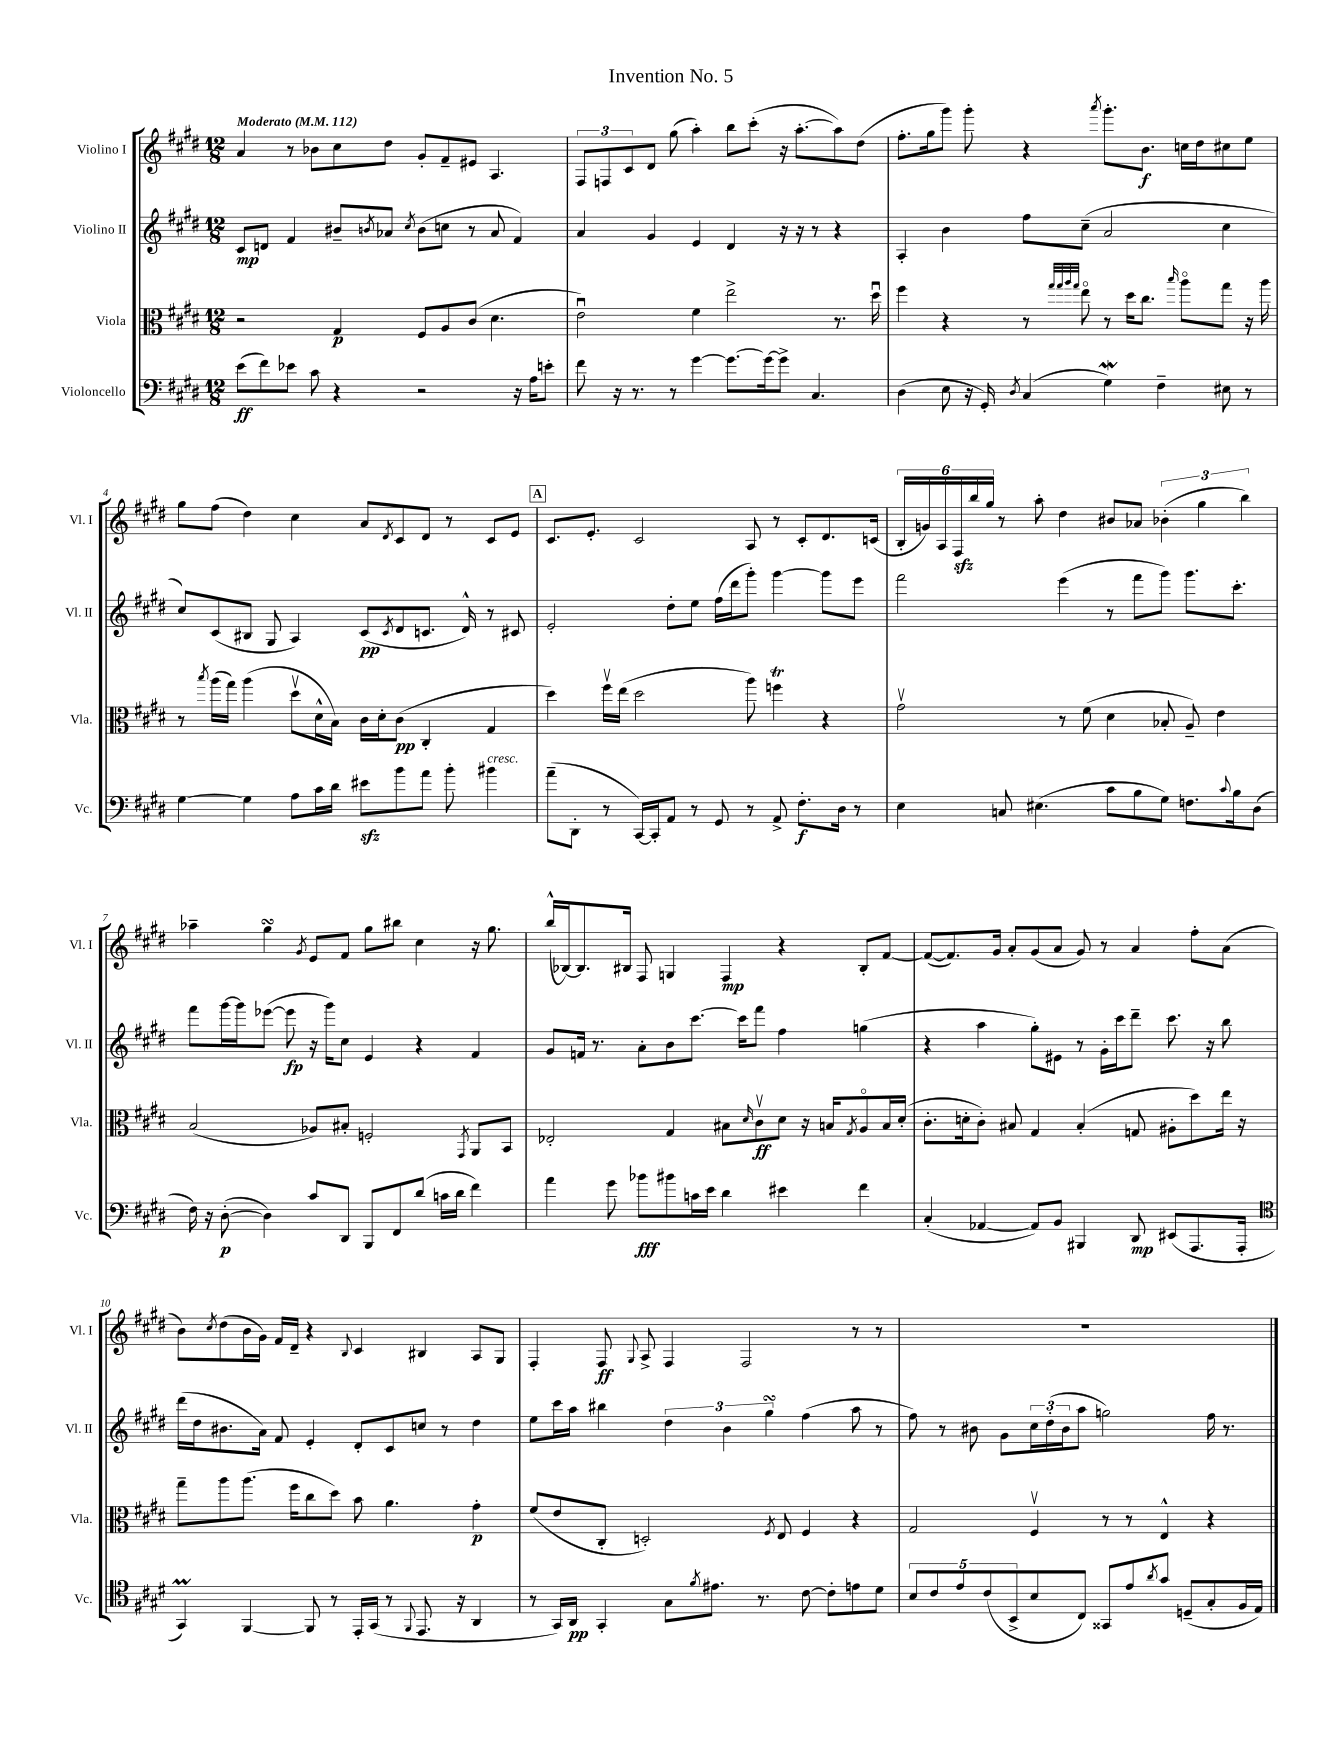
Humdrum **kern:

**kern	**kern	**kern	**kern
*staff4	*staff3	*staff2	*staff1
*clefF4	*clefC3	*clefG2	*clefG2
*k[f#c#g#d#]	*k[f#c#g#d#]	*k[f#c#g#d#]	*k[f#c#g#d#]
*M12/8	*M12/8	*M12/8	*M12/8
*MM112	*MM112	*MM112	*MM112
(8e	2r	8c#	4a
8f#)	.	8d	.
8e-	.	4f#	8r
8c#	.	.	8b-
4r	4G#	8b#~	8cc#
.	.	8qb	.
.	.	8a-	8dd#
.	.	8qcc#	.
2r	8F#	(8b	8g#'
.	8A	8cc	8f#~
.	(8c#	8r	8e#
.	4.d#	8a-	4.A
16r	.	4f#)	.
16A	.	.	.
8e'	.	.	.
=	=	=	=
8f#	2eu)	4a	12F#
.	.	.	12F
16r	.	.	.
.	.	.	12c#
8.r	.	.	.
.	.	4g#	8d#
8r	.	.	(8gg#
[4g#	4f#	4e	4aa')
8.g#_	2ee^	4d#	8bb
.	.	.	(8ccc#'
16g#_	.	.	.
8g#^]	.	16r	16r
.	.	16r	[8.aa'
4.C#	.	8r	.
.	8.r	4r	8aa])
.	.	.	(8dd#
.	16dd#u	.	.
=	=	=	=
(4D#	4ff#	4A'	8.ff#'
.	.	.	16gg#
8E	4r	4b	8ggg#)
16r	.	.	8ggg#'
16GG#')	.	.	.
8qD#	.	.	.
(4C#	8r	8ff#	4r
.	32qqgg#	.	.
.	32qqgg#	.	.
.	32qqaa	.	.
.	32qqgg#	.	.
.	8eeo	(8cc#~	.
.	.	.	8qaaa
4G#)	8r	2a	8.ggg#'
.	16dd#	.	.
.	8.cc#	.	8.b
4F#~	.	.	.
.	16qqbb	.	.
.	8aao	.	16cc
.	.	.	16dd#
8E#	8gg#	4cc#	8cc#
8r	16r	.	8ee
.	16aa	.	.
=	=	=	=
[4G#	8r	8cc#)	8gg#
.	8qbb	.	.
.	(16aa	(8c#	(8ff#
.	16gg#)	.	.
4G#]	(4aa	8B#	4dd#)
.	.	8G#	.
8A	8dd#v	4A)	4cc#
16c#	16d#^^	.	.
16d#	16B)	.	.
8e#	16c#	(8c#	8a
.	16d#'	.	.
.	.	8qc#	8qd#
8b	(8c#	8d#	8c#
8a	4C#'	8.c	8d#
8b'	.	.	8r
.	.	16d#^^)	.
4b#	4G#	8r	8c#
.	.	8c#	8e
=	=	=	=
(8a~	4dd#)	2e'	8.c#
8DD#'	.	.	.
.	.	.	8.e'
8r	16ff#v	.	.
.	(16ee	.	.
[16CC#)	2dd#	.	2c#
16CC#']	.	.	.
8AA	.	8dd#'	.
8r	.	8ee	.
8GG#	.	(16ff#	.
.	.	16ddd#	.
8r	8aa)	8ggg#')	8A
8AA^	4ff	[4ggg#	8r
8.F#'	.	.	8c#'
.	4r	8ggg#]	8.d#
16D#	.	.	.
8r	.	8eee	.
.	.	.	(16c
=	=	=	=
4E	2g#v	2fff#	24B'
.	.	.	24g)
.	.	.	24A
.	.	.	24F#
.	.	.	24bb
.	.	.	24gg#
8C	.	.	8r
(4.E#	.	.	8aa'
.	8r	(4eee	4dd#
.	(8f#	.	.
8c#	4d#	8r	8b#
8B	.	8fff#	8a-
8G#)	8B-'	8ggg#)	(6b-'
8.F	8A~)	8.ggg#	.
.	.	.	6gg#
.	4e	.	.
8qqc#	.	.	.
16B	.	8.ccc#'	.
.	.	.	6bb)
(8D#	.	.	.
=	=	=	=
16F#)	(2B	8fff#	4aa-~
16r	.	.	.
([8D#'	.	[16ggg#	.
.	.	16ggg#]	.
4D#])	.	([8eee-	4gg#
.	.	8eee-]	.
.	.	.	8qg#
8c#	8A-)	16r	8e
.	.	16ggg#)	.
8DD#	8B#'	8cc#	8f#
8BBB	2F'	4e	8gg#
8FF#	.	.	8bb#
(8d#	.	4r	4cc#
16c	.	.	.
16d#	.	.	.
.	8qGG#	.	.
4f#)	8AA	4f#	16r
.	.	.	8.gg#
.	8BB	.	.
=	=	=	=
4a	2E-'	8g#	(16bb^^
.	.	.	[16B-)
.	.	16f	8.B-]
.	.	8.r	.
8g#	.	.	.
.	.	.	16B#
8b-	.	8a'	8F#
8b#	4G#	8b	4G
16c	.	[8.ccc#	.
16e	.	.	.
4d#	8B#	.	4F#
.	.	16ccc#]	.
.	16qqd#	.	.
.	8c#v	8fff#	.
4e#	8d#	4ff#	4r
.	16r	.	.
.	16B	.	.
.	8qG#	.	.
4f#	8Ao	(4gg	8B#'
.	16B	.	[8f#
.	(16d#'	.	.
=	=	=	=
(4C#'	8.c#'	4r	(8f#_
.	.	.	8.f#])
.	16d'	.	.
[4AA-	8c#')	4aa	.
.	.	.	16g#
.	8B#	.	8a'
8AA-])	4G#	8gg#')	(8g#
8BB	.	8e#	8a
4BBB#	(4B#'	8r	8g#)
.	.	16g#'	8r
.	.	16ccc#	.
8DD#	8G	8ddd#~	4a
(8EE#	8A#'	8.ccc#	.
8.AAA	8dd#)	.	8ff#'
.	.	16r	.
.	16ee	8bb	(8a
16AAA'	16r	.	.
=	=	=	=
*clefC4	*	*	*
4GG#)	8gg#~	(16ddd#	8b)
.	.	16dd#	.
.	.	.	8qcc#
.	8aa	8.b#	(8dd#
[4FF#	(8.aa	.	16b
.	.	16a)	16g#)
.	.	8f#	16f#
.	16ff#	.	16d#~
8FF#]	8cc#	4e'	4r
8r	8dd#)	.	.
.	.	.	8qqB
16EE'	8b	8d#'	4c#
(16GG#	.	.	.
8r	4.a	8c#	.
8qqFF#	.	.	.
8.EE	.	8cc	4B#
.	.	8r	.
16r	.	.	.
4AA	4g#'	4dd#	8A
.	.	.	8G#
=	=	=	=
8r	(8f#	8ee	4F#'
16GG#)	8e	16ccc#	.
16AA	.	16aa	.
4GG#'	8C#'	4bb#	8F#
.	.	.	8qqG#
.	2D')	.	8A^
8G#	.	6dd#	4F#
8qf#	.	.	.
8.e#	.	.	.
.	.	6b	.
.	.	.	2F#
8.r	.	.	.
.	.	6gg#	.
.	8qF#	.	.
.	8E	.	.
[8c#	4F#	(4ff#	.
8c#']	.	.	.
8e	4r	8aa	8r
8d#	.	8r	8r
=	=	=	=
10B	2G#	8ff#)	1.r
10c#	.	.	.
.	.	8r	.
10e	.	.	.
.	.	8b#	.
(10c#	.	.	.
.	.	8g#	.
10BB^	.	.	.
8B	4F#v	24cc#	.
.	.	(24dd#'	.
.	.	24b#	.
8C#)	.	8aa	.
8GG##	8r	2gg)	.
8e	8r	.	.
8qa	.	.	.
8g#	4E^^	.	.
(8D~	.	.	.
8G#'	4r	16ff#	.
.	.	8.r	.
16F#	.	.	.
16E)	.	.	.
==	==	==	==
*-	*-	*-	*-
